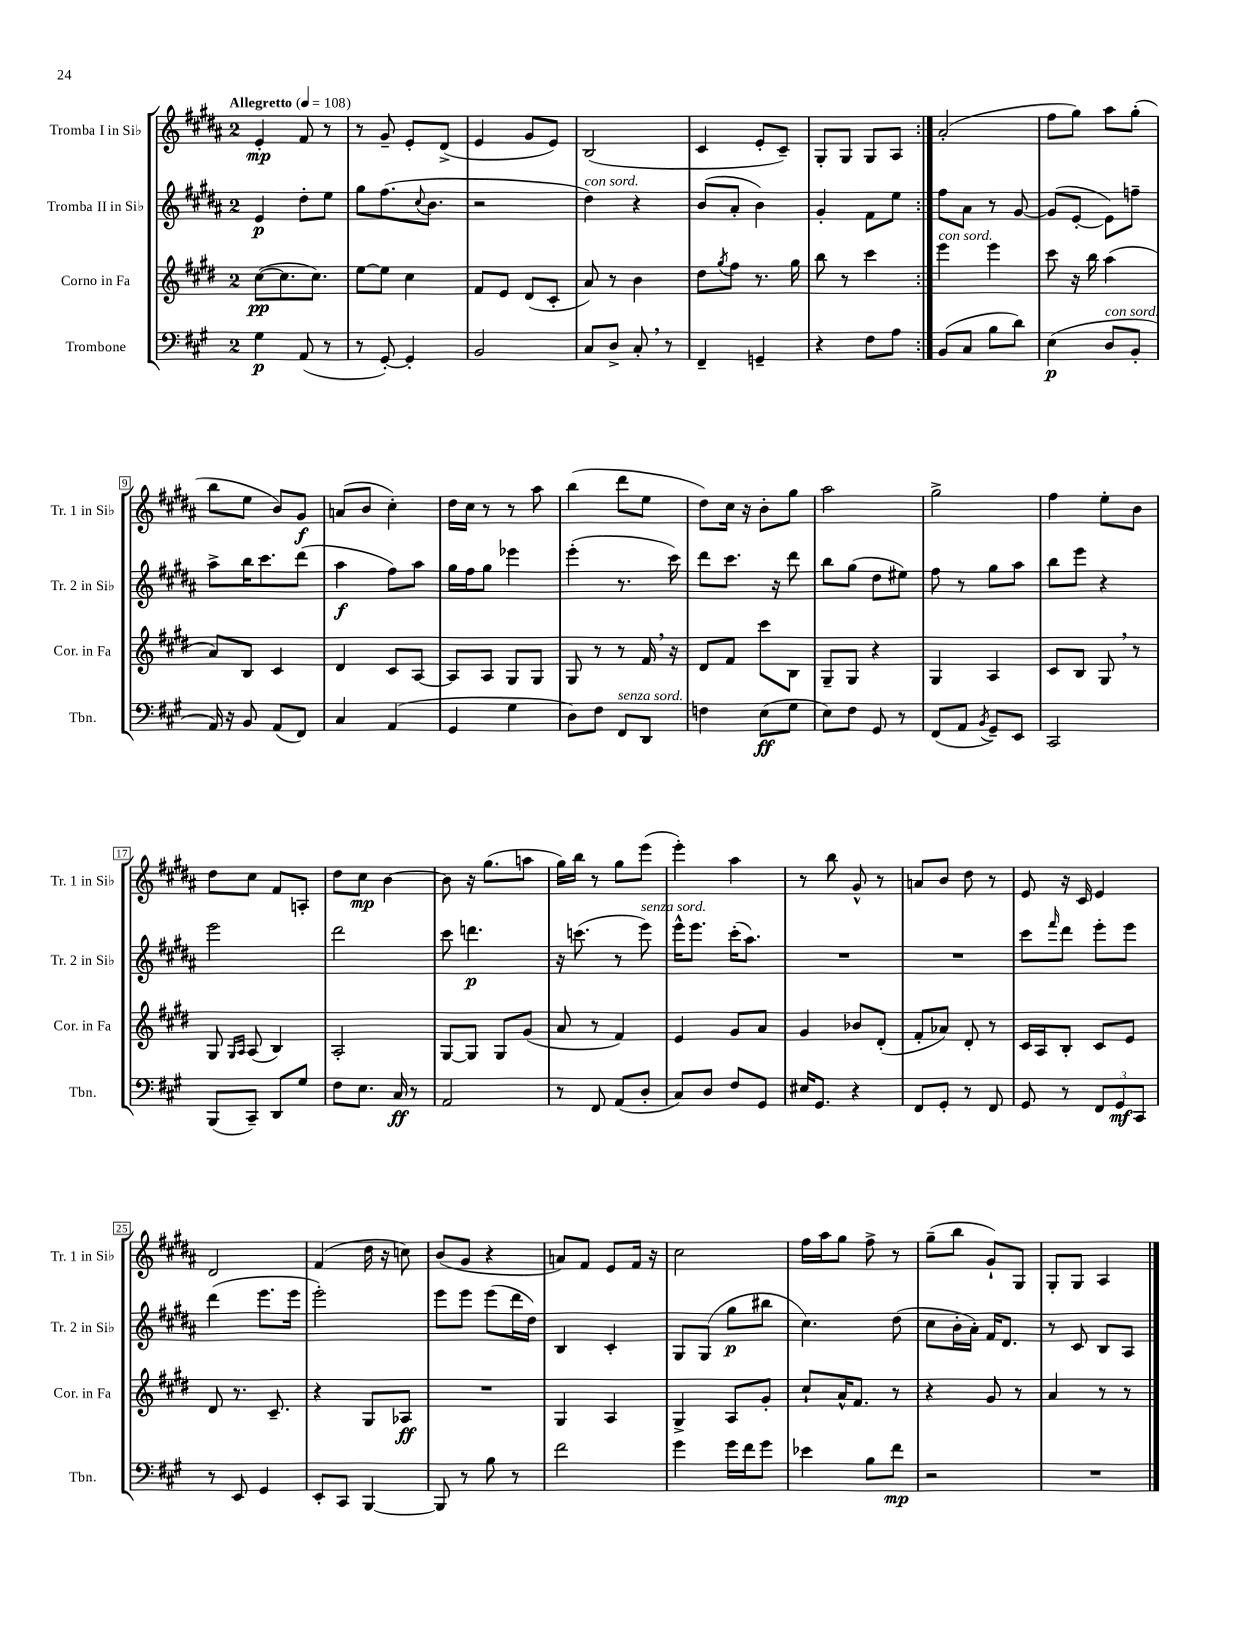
<<
\new StaffGroup <<
\new Staff = "s0" \with { instrumentName = "Tromba I in Sib" shortInstrumentName = "Tr. 1 in Sib" } {
    \clef treble \key b \major \once \override Staff.TimeSignature.style = #'single-digit \time 2/4 \tempo "Allegretto" 4 = 108
    \repeat volta 2 { e'4-.\mp fis'8 r8 |
    r8 gis'8-- e'8-. dis'8->( |
    e'4 gis'8 e'8) |
    b2( |
    cis'4 e'8-. cis'8--) |
    gis8-. gis8 gis8 ais8 | }
    ais'2-.( |
    fis''8 gis''8) ais''8 gis''8-.( |
    b''8 e''8 b'8) gis'8\f |
    a'8( b'8 cis''4-.) |
    dis''16 cis''16 r8 r8 ais''8 |
    b''4( dis'''8 e''8 |
    dis''8) cis''16 r16 b'8-. gis''8 |
    ais''2 |
    gis''2-> |
    fis''4 e''8-. b'8 |
    dis''8 cis''8 fis'8 a8-. |
    dis''8 cis''8\mp b'4~ |
    b'8 r16 gis''8.( a''8 |
    gis''16) b''16 r8 gis''8 e'''8( |
    e'''4-.) ais''4 |
    r8 b''8 gis'8-^ r8 |
    a'8 b'8 dis''8 r8 |
    e'8 r16 cis'16 e'4 |
    dis'2 |
    fis'4( dis''16 r16 c''8) |
    b'8( gis'8 r4 |
    a'8) fis'8 e'8 fis'16 r16 |
    cis''2 |
    fis''16 ais''16 gis''8 fis''8-> r8 |
    gis''8--( b''8 gis'8-!) gis8 |
    gis8-. gis8 ais4 \bar "|." |
}
\new Staff = "s1" \with { instrumentName = "Tromba II in Sib" shortInstrumentName = "Tr. 2 in Sib" } {
    \clef treble \key b \major \once \override Staff.TimeSignature.style = #'single-digit \time 2/4
    \repeat volta 2 { e'4\p dis''8-. e''8 |
    gis''8 fis''8.( \appoggiatura { cis''8 } b'8. |
    r2 |
    dis''4^\markup { \italic "con sord." }) r4 |
    b'8( ais'8-. b'4) |
    gis'4-. fis'8 e''8 | }
    fis''8 ais'8 r8 gis'8~ |
    gis'8( e'8~-. e'8) f''8-- |
    ais''8-> b''16 cis'''8. dis'''8( |
    ais''4\f fis''8) ais''8 |
    gis''16 fis''16 gis''8 ees'''4 |
    e'''4-.( r8. cis'''16) |
    dis'''8 cis'''8. r16 dis'''8 |
    b''8 gis''8( dis''8 eis''8) |
    fis''8 r8 gis''8 ais''8 |
    b''8 e'''8 r4 |
    e'''2 |
    dis'''2 |
    cis'''8 d'''4.\p |
    r16 c'''8.( r8 e'''8^\markup { \italic "senza sord." }) |
    e'''16-^ e'''8. cis'''16-.( ais''8.) |
    R2 |
    R2 |
    cis'''8 \grace { fis'''16 } dis'''8 e'''8-. e'''8 |
    dis'''4( e'''8. e'''16 |
    e'''2-.) |
    e'''8 e'''8 e'''8( dis'''16 dis''16) |
    b4 cis'4-. |
    gis8 gis8( gis''8\p bis''8 |
    cis''4.) dis''8( |
    cis''8 b'16-. ais'16-.) fis'16 dis'8. |
    r8 cis'8 b8 ais8 \bar "|." |
}
\new Staff = "s2" \with { instrumentName = "Corno in Fa" shortInstrumentName = "Cor. in Fa" } {
    \clef treble \key e \major \once \override Staff.TimeSignature.style = #'single-digit \time 2/4
    \repeat volta 2 { cis''8~\pp( cis''8. cis''8.) |
    e''8~ e''8 cis''4 |
    fis'8 e'8 dis'8( cis'8-. |
    a'8) r8 b'4 |
    dis''8 \acciaccatura { gis''8 } fis''8 r8. gis''16 |
    b''8 r8 cis'''4 | }
    e'''4^\markup { \italic "con sord." } e'''4 |
    cis'''8 r16 b''16 a''4( |
    a'8) b8 cis'4 |
    dis'4 cis'8 a8~ |
    a8 a8 gis8 gis8 |
    gis8 r8 r8 fis'16 \breathe r16 |
    dis'8 fis'8 cis'''8 b8 |
    gis8-- gis8 r4 |
    gis4 a4 |
    cis'8 b8 gis8 \breathe r8 |
    gis8 \grace { gis16 a16 } a8( b4) |
    a2-. |
    gis8~ gis8 gis8 gis'8( |
    a'8 r8 fis'4) |
    e'4 gis'8 a'8 |
    gis'4 bes'8 dis'8-.( |
    fis'8-. aes'8) dis'8-. r8 |
    cis'16 a16 b8-. cis'8 e'8 |
    dis'8 r8. cis'8.-- |
    r4 gis8 aes8\ff |
    R2 |
    gis4 a4 |
    gis4-> a8 gis'8-. |
    cis''8-! a'16-^ fis'8. r8 |
    r4 gis'8 r8 |
    a'4 r8 r8 \bar "|." |
}
\new Staff = "s3" \with { instrumentName = "Trombone" shortInstrumentName = "Tbn." } {
    \clef bass \key a \major \once \override Staff.TimeSignature.style = #'single-digit \time 2/4
    \repeat volta 2 { gis4\p a,8( r8 |
    r8 gis,8~-.) gis,4-. |
    b,2 |
    cis8 d8-> cis8-. \breathe r8 |
    fis,4-- g,4-- |
    r4 fis8 a8 | }
    b,8( cis8 b8 d'8) |
    e4\p( d8^\markup { \italic "con sord." } b,8-. |
    a,16) r16 b,8 a,8( fis,8) |
    cis4 a,4( |
    gis,4 gis4 |
    d8) fis8 fis,8^\markup { \italic "senza sord." } d,8 |
    f4 e8\ff( gis8 |
    e8) fis8 gis,8 r8 |
    fis,8( a,8 \acciaccatura { b,8 } gis,8--) e,8 |
    cis,2 |
    b,,8( cis,8--) d,8 gis8 |
    fis8 e8. cis16\ff r8 |
    a,2 |
    r8 fis,8 a,8( d8-. |
    cis8) d8 fis8 gis,8 |
    eis16 gis,8. r4 |
    fis,8 gis,8-. r8 fis,8 |
    gis,8 r8 \tuplet 3/2 { fis,8 gis,8\mf cis,8 } |
    r8 e,8 gis,4 |
    e,8-. cis,8 b,,4~ |
    b,,8 r8 b8 r8 |
    fis'2 |
    gis'4 gis'16 fis'16 gis'8 |
    ees'4 b8 fis'8\mp |
    r2 |
    R2 \bar "|." |
}
>>
>>
\layout { \context { \Score \override BarNumber.stencil = #(make-stencil-boxer 0.1 0.3 ly:text-interface::print) } }
